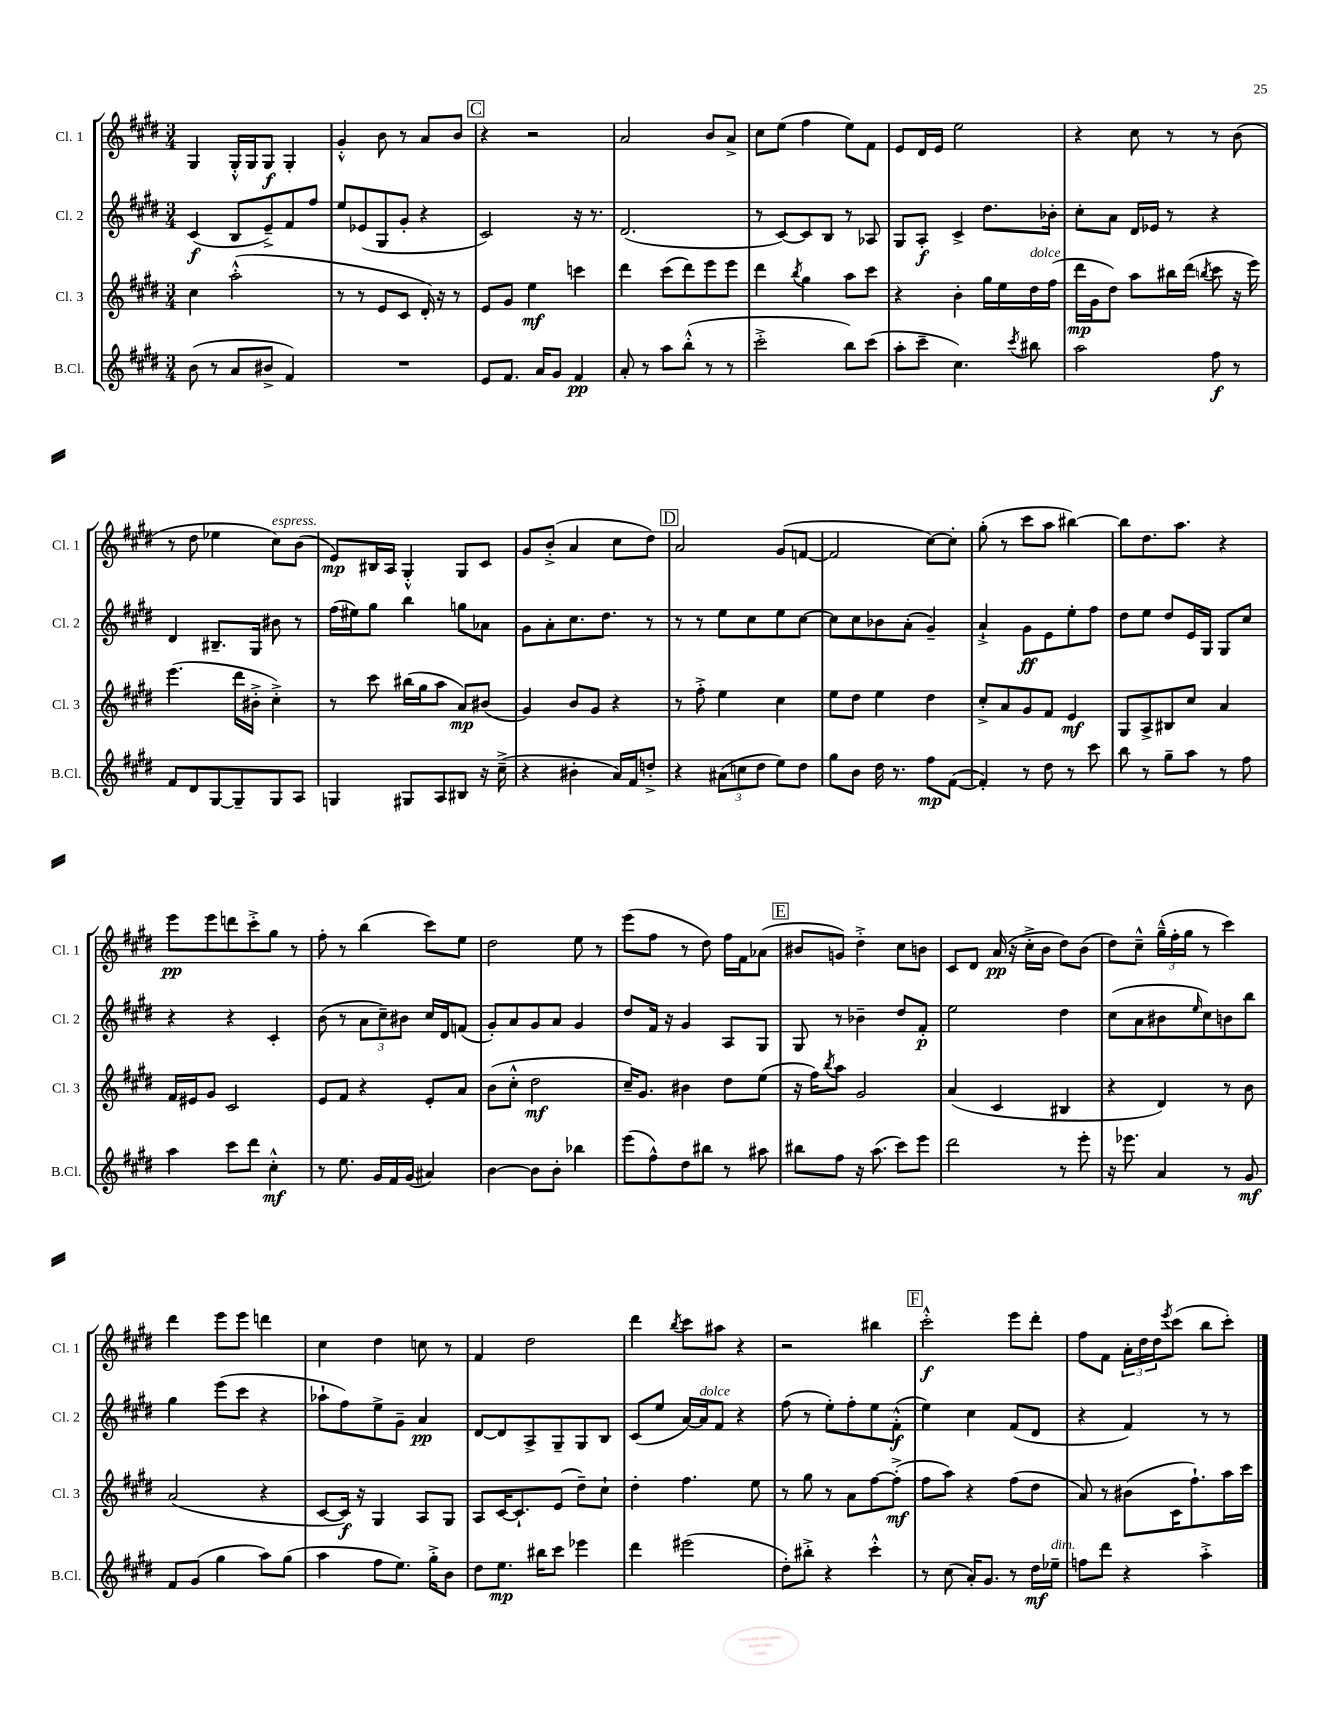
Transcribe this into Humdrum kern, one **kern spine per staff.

**kern	**kern	**kern	**kern
*staff4	*staff3	*staff2	*staff1
*clefG2	*clefG2	*clefG2	*clefG2
*k[f#c#g#d#]	*k[f#c#g#d#]	*k[f#c#g#d#]	*k[f#c#g#d#]
*M3/4	*M3/4	*M3/4	*M3/4
(8b\	4cc#\	(4c#/	4G#/
8r	.	.	.
8a/L	(2aa'^^\	8B/L	16G#'^^/LL
.	.	.	16G#/J
8b#^/J	.	8e~^/)	8G#/J
4f#/)	.	8f#/	4G#'/
.	.	8ff#/J	.
=	=	=	=
2.r	8r	8ee/L	4g#'^^/
.	8r	(8e-/	.
.	8e/L	8G#/	8b\
.	8c#/J	8g#'/J	8r
.	16d#'/)	4r	8a/L
.	16r	.	.
.	8r	.	8b/J
=	=	=	=
8e/L	8e/L	2c#/)	4r
8.f#/J	8g#/J	.	.
.	4ee\	.	2r
16a/LK	.	.	.
8g#/J	.	.	.
4f#/	4ccc\	16r	.
.	.	8.r	.
=	=	=	=
8a'/	4ddd#\	(2.d#/	2a/
8r	.	.	.
8aa\L	(8ccc#\L	.	.
(8bb'^^\J	8ddd#\)	.	.
8r	8eee\	.	8b/L
8r	8eee\J	.	8a^/J
=	=	=	=
2ccc#'^\	4ddd#\	8r	8cc#\L
.	.	[8c#/L)	(8ee\J
.	8qbb/	.	.
.	4gg#\	8c#/]	4ff#\
.	.	8B/J	.
8bb\L)	8aa\L	8r	8ee\L)
(8ccc#\J	8ccc#\J	8A-/	8f#\J
=	=	=	=
8aa'\L	4r	8G#/L	8e/L
8ccc#~\J	.	8A'/J	16d#/L
.	.	.	16e/JJ
4.cc#\)	4b'\	4c#^/	2ee\
.	16gg#\LL	8.dd#\L	.
.	16ee\	.	.
8qccc#/	.	.	.
8bb#\	16dd#\	.	.
.	(16ff#\JJ	16b-'\Jk	.
=	=	=	=
2aa\	16ddd#\LL	8cc#'\L	4r
.	16g#\J	.	.
.	8dd#\J)	8a\J	.
.	8aa\L	16d#/LL	8cc#\
.	.	16e-/JJ	.
.	16bb#\L	8r	8r
.	(16ddd#\JJ	.	.
.	8qbb/	.	.
8ff#\	8ccc#\	4r	8r
8r	16r	.	(8b\
.	16eee\)	.	.
=	=	=	=
8f#/L	(4.eee\	4d#/	8r
8d#/	.	.	8dd#\
[8G#/	.	8.B#~/L	4ee-\
8G#~/]	16ddd#\LL	.	.
.	16b#'^\JJ	16G#/Jk	.
8G#/	4cc#'^\)	8b#\	8cc#\L)
8A/J	.	8r	(8b\J
=	=	=	=
4G/	8r	(16ff#\LL	8e/L)
.	.	16ee#\J)	.
.	8ccc#\	8gg#\J	16B#/L
.	.	.	16A/JJ
8G#/L	(16bb#\LL	4bb\	4G#'^^/
.	16gg#\J	.	.
8A/	8aa\J	.	.
8B#/J	8a/L)	8gg\L	8G#/L
16r	(8b#/J	8a-\J	8c#/J
(16cc#~^\	.	.	.
=	=	=	=
4r	4g#/)	8g#\L	8g#/L
.	.	8a'\	(8b'^/J
4b#'\	8b/L	8.cc#\	4a/
.	8g#/J	.	.
.	.	8.dd#\J	.
16a/LL)	4r	.	8cc#\L
16f#/J	.	.	.
8dd'^/J	.	8r	8dd#\J)
=	=	=	=
4r	8r	8r	2a/
.	8ff#'^\	8r	.
(12a#\L	4ee\	8ee\L	.
12cc\	.	.	.
.	.	8cc#\	.
12dd#\J	.	.	.
8ee\L)	4cc#\	8ee\	(8g#/L
8dd#\J	.	[8cc#\J	[8f/J
=	=	=	=
8gg#\L	8ee\L	8cc#\]L	2f/]
8b\J	8dd#\J	8cc#\	.
16dd#\	4ee\	8b-\	.
8.r	.	.	.
.	.	(8a'\J	.
8ff#\L	4dd#\	4g#~/)	[8cc#\L)
([8f#\J	.	.	8cc#'\]J
=	=	=	=
4f#'/])	8cc#'^/L	4a`^/	(8gg#'\
.	8a/	.	8r
8r	8g#/	8g#\L	8ccc#\L
8dd#\	8f#/J	8e\	8aa\J
8r	4e/	8ee'\	[4bb#\)
8ccc#\	.	8ff#\J	.
=	=	=	=
8bb\	8G#/L	8dd#\L	8bb#\]L
8r	8A^/	8ee\J	8.dd#\
8gg#~\L	8B#/	8dd#/L	.
.	.	.	8.aa\J
8aa\J	8cc#/J	16e/L	.
.	.	16G#/JJ	.
8r	4a/	8G#/L	4r
8ff#\	.	8cc#/J	.
=	=	=	=
4aa\	16f#/LL	4r	8eee\L
.	16e#/J	.	.
.	8g#/J	.	8eee\
8ccc#\L	2c#/	4r	8ddd\
8ddd#\J	.	.	8ccc#'^\
4cc#'^^\	.	4c#'/	8gg#\J
.	.	.	8r
=	=	=	=
8r	8e/L	(8b\	8ff#'\
8.ee\	8f#/J	8r	8r
.	4r	12a\L	(4bb\
16g#/LL	.	.	.
.	.	12cc#~\)	.
16f#/	.	.	.
.	.	12b#\J	.
(16g#/JJ	.	.	.
4a#/)	8e'/L	16cc#/LL	8ccc#\L)
.	.	16d#/J	.
.	8a/J	(8f/J	8ee\J
=	=	=	=
[4b\	(8b\L	8g#'/L)	2dd#\
.	8cc#'^^\J	8a/	.
8b\]L	2dd#\	8g#/	.
8b'\J	.	8a/J	.
4bb-\	.	4g#/	8ee\
.	.	.	8r
=	=	=	=
(8eee\L	16cc#~/LK)	8dd#/L	(8eee\L
.	8.g#/J	.	.
8ff#^^\)	.	16f#/Jk	8ff#\J
.	.	16r	.
8dd#\	4b#\	4g#/	8r
8bb#\J	.	.	8dd#\)
8r	8dd#\L	8A/L	16ff#\LL
.	.	.	16f#\J
8aa#\	(8ee\J	8G#/J	(8a-\J
=	=	=	=
8bb#\L	16r	8G#/	8b#/L
.	16ff#\LK)	.	.
.	8qbb/	.	.
8ff#\J	8aa\J	8r	8g/J)
16r	2g#/	4b-~\	4dd#'^\
(8.aa\	.	.	.
8ccc#\L)	.	8dd#/L	8cc#\L
8eee\J	.	8f#'/J	8b\J
=	=	=	=
2ddd#\	(4a/	2ee\	8c#/L
.	.	.	8d#/J
.	4c#/	.	(16a/
.	.	.	16r
.	.	.	16cc#'^\LL
.	.	.	16b\JJ
8r	4B#/	4dd#\	8dd#\L)
8eee'\	.	.	(8b\J
=	=	=	=
16r	4r	(8cc#\L	8dd#\L)
8.eee-\	.	.	.
.	.	8a\	8cc#~^^\J
4a/	4d#/)	8b#\	(24gg#~^^\LL
.	.	.	24ff#'\
.	.	.	24gg#\JJ
.	.	16qqee/	.
.	.	8cc#\)	8r
8r	8r	8b\	4ccc#\)
8g#/	8b\	8bb\J	.
=	=	=	=
8f#/L	(2a/	4gg#\	4ddd#\
(8g#/J	.	.	.
4gg#\	.	(8eee\L	8eee\L
.	.	8ccc#\J	8eee\J
8aa\L)	4r	4r	4ddd\
(8gg#\J	.	.	.
=	=	=	=
4aa\	[8c#/L	8aa-`\L	4cc#\
.	16c#/]Jk)	8ff#\)	.
.	16r	.	.
8ff#\L	4G#/	8ee^\	4dd#\
8.ee\J)	.	8g#~\J	.
.	8A/L	4a/	8cc\
16gg#'^\LK	.	.	.
8b\J	8G#/J	.	8r
=	=	=	=
8dd#\L	8A/L	[8d#/L	4f#/
8.ee\J	[16c#/K	8d#/]	.
.	8.c#`/]	.	.
.	.	8A^/	2dd#\
16bb#\LK	.	.	.
8ccc#\J	(8e/J	8G#~/	.
4eee-\	8dd#~\L)	8G#/	.
.	8cc#`\J	8B/J	.
=	=	=	=
4ddd#\	4dd#'\	(8c#/L	4ddd#\
.	.	8ee/J	.
.	.	.	8qbb/
(2eee#\	4.ff#\	[16a/LL)	8ccc#\L
.	.	16a/]J	.
.	.	8f#/J	8aa#\J
.	.	4r	4r
.	8ee\	.	.
=	=	=	=
8dd#'\L)	8r	(8ff#\	2r
8bb#'^\J	8gg#\	8r	.
4r	8r	8ee'\L)	.
.	8a\L	8ff#'\	.
4ccc#'^^\	[8ff#\	8ee\	4bb#\
.	(8ff#'^\]J	(8f#'^^\J	.
=	=	=	=
8r	8ff#\L	4ee\)	2ccc#'^^\
(8cc#\	8aa\J)	.	.
16a'/LK)	4r	4cc#\	.
8.g#/J	.	.	.
8r	(8ff#\L	(8f#/L	8eee\L
16dd#\LL	8dd#\J	8d#/J	8ddd#'\J
16ee-~\JJ	.	.	.
=	=	=	=
8ff\L	8a/)	4r	8ff#\L
8ddd#\J	8r	.	8f#\J
4r	(8b#\L	4f#/)	24a'\LL
.	.	.	24dd#\
.	.	.	24dd#\J
.	.	.	8qeee/
.	16c#\K	.	(8ccc#\J
.	8.ff#`\)	.	.
4aa'^\	.	8r	8bb\L
.	16aa\L	8r	8ccc#'\J)
.	16ccc#\JJ	.	.
==	==	==	==
*-	*-	*-	*-
